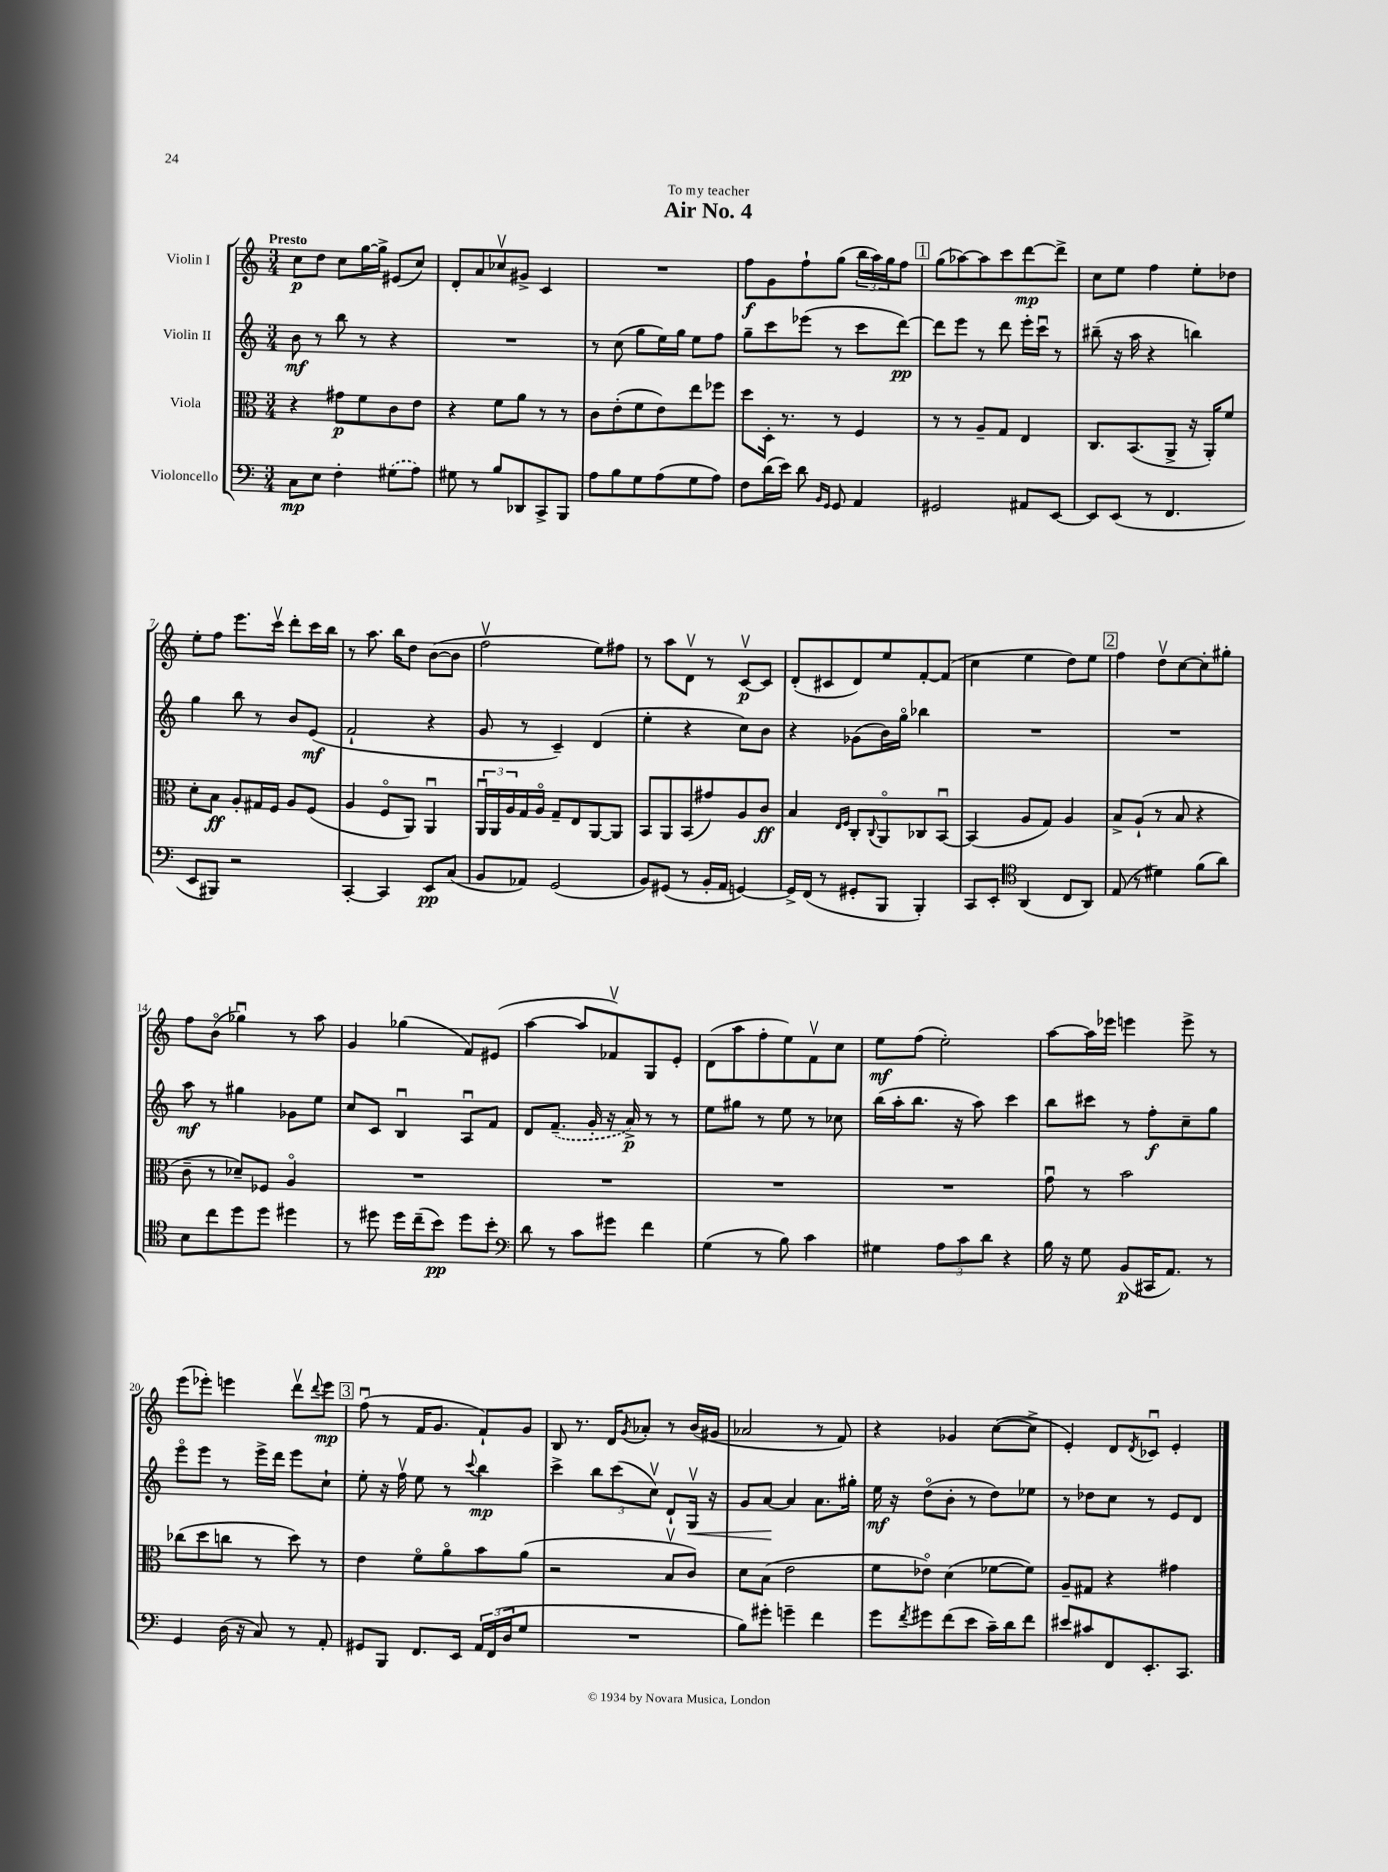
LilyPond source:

\header { title = "Air No. 4" dedication = "To my teacher" }
<<
\new StaffGroup <<
\new Staff = "s0" \with { instrumentName = "Violin I" } {
    \clef treble \key c \major \numericTimeSignature \time 3/4 \tempo "Presto"
    c''8\p d''8 c''8 g''16~ g''16-> eis'8( c''8) |
    d'8-. a'8 ces''8\upbow gis'8-> c'4 |
    R2. |
    f''8\f g'8 f''8-! g''8( \tuplet 3/2 { b''16 a''16) g''16 } f''8 |
    \mark \markup { \box "1" } g''8( aes''8~) aes''8 c'''8 d'''8~\mp d'''8-> |
    c''8 e''8 f''4 e''8-. des''8 |
    e''8-. f''8 e'''8. c'''16\upbow d'''8-. c'''16 b''16 |
    r8 a''8. b''16 d''8 b'8~( b'8 |
    f''2\upbow e''8) fis''8 |
    r8 a''8 d'8\upbow r8 c'8~\upbow\p c'8 |
    d'8-.( cis'8 d'8) e''8 f'8~-. f'8( |
    c''4 e''4 d''8) e''8 |
    \mark \markup { \box "2" } f''4 d''8\upbow c''8~ c''8-. gis''8-. |
    f''8 b'8\flageolet( ges''4\downbow) r8 a''8 |
    g'4 ges''4( f'8) eis'8( |
    a''4~ a''8 fes'8\upbow) g8 e'8-. |
    d'8( a''8 f''8-. e''8) f'8\upbow c''8 |
    e''8\mf f''8( e''2-.) |
    a''8~ a''16 ees'''16 e'''4 e'''8-> r8 |
    e'''8( ees'''8-.) e'''4 d'''8\upbow \appoggiatura { d'''8 } e'''8\mp |
    \mark \markup { \box "3" } f''8\downbow( r8 f'16 g'8. f'8-!) g'8 |
    b8 r8. d'16 \acciaccatura { g'8 } aes'8-. r8 b'16( gis'16 |
    aes'2 r8 f'8) |
    r4 ges'4 c''8~( c''8-> |
    e'4-.) d'8 \acciaccatura { d'8 } ces'8\downbow e'4-. \bar "|." |
}
\new Staff = "s1" \with { instrumentName = "Violin II" } {
    \clef treble \key c \major \numericTimeSignature \time 3/4
    b'8\mf r8 b''8 r8 r4 |
    R2. |
    r8 c''8( g''8 e''16) g''16 e''8 f''8 |
    g''8-- c'''8 ees'''8( r8 c'''8 d'''8~\pp) |
    \mark \markup { \box "1" } d'''8 e'''8 r8 d'''8 e'''16-. c'''16\downbow r8 |
    bis''8--( r16 a''16 r4 b''4) |
    g''4 b''8 r8 b'8 e'8\mf( |
    f'2-! r4 |
    g'8 r8 c'4--) d'4( |
    e''4-. r4 c''8) b'8 |
    r4 ges'8( b'16) g''16\flageolet bes''4 |
    R2. |
    \mark \markup { \box "2" } R2. |
    a''8\mf r8 gis''4 ges'8 e''8 |
    c''8 c'8 b4\downbow a8\downbow f'8 |
    d'8 \once \slurDashed f'8.--( g'16-. r16 a'16->\p) r8 r8 |
    e''8 gis''8 r8 e''8 r8 ces''8 |
    b''16( a''16-. b''8. r16 a''8) c'''4 |
    b''8 cis'''8 r8 f''8-.\f c''8-- g''8 |
    e'''8\flageolet e'''8 r8 e'''16-> d'''16 e'''8 c''8-! |
    \mark \markup { \box "3" } e''8-. r16 f''16\upbow e''8 r8 \appoggiatura { c'''8 } b''4\mp |
    c'''4-> \tuplet 3/2 { b''8 c'''8( c''8\upbow) } d'8-! g16\upbow\< r16 |
    g'8 a'8~\! a'4 a'8. gis''16-. |
    e''16\mf r16 d''8\flageolet( b'8-. r8 d''8) ees''8 |
    r8 des''8 c''8 r8 e'8 d'8 \bar "|." |
}
\new Staff = "s2" \with { instrumentName = "Viola" } {
    \clef alto \key c \major \numericTimeSignature \time 3/4
    r4 gis'8\p f'8 c'8 e'8 |
    r4 f'8 a'8 r8 r8 |
    c'8 e'8-.( f'8 e'8) e''8 fes''8 |
    d''8 d16-. r8. r8 f4 |
    \mark \markup { \box "1" } r8 r8 a8-- g8 e4 |
    c8. b,8.( a,8-> r16 a,16-.) f'8 |
    d'8-. b8\ff a8-. gis16 f16 a8 f8( |
    a4 f8\flageolet a,8) a,4\downbow |
    \tuplet 3/2 { a,16\downbow a,16 a16 } g16 a16\flageolet g8-- e8 a,8~ a,8 |
    b,8 a,8 b,8( gis'8) a8 c'8\ff |
    b4 \grace { e16 f16 } c8-. \appoggiatura { c8 } a,8\flageolet ces8 b,8~\downbow |
    b,4( a8 g8) a4 |
    \mark \markup { \box "2" } b8-> a8-!( r8 b8 r4 |
    c'8-- r8 des'8--) fes8 a4\flageolet |
    R2. |
    R2. |
    R2. |
    R2. |
    g'8\downbow r8 b'2 |
    ces''8( d''8 c''8 r8 d''8) r8 |
    \mark \markup { \box "3" } e'4 f'8\flageolet a'8\flageolet b'8 a'8( |
    r2 b8\upbow c'8) |
    d'8 b8( e'2 |
    f'8 ees'8\flageolet) d'4( fes'8~ fes'8) |
    a8-- gis8 r4 gis'4 \bar "|." |
}
\new Staff = "s3" \with { instrumentName = "Violoncello" } {
    \clef bass \key c \major \numericTimeSignature \time 3/4
    c8\mp e8 f4-. \once \slurDashed gis8( a8) |
    gis8 r8 b8 des,8 c,8-> b,,8 |
    a8 b8 g8 a8( g8 a8) |
    f8 d'16( e'16) d'8 \grace { b,16 g,16 } g,8 a,4 |
    \mark \markup { \box "1" } gis,2 ais,8 e,8~ |
    e,8 e,8( r8 f,4. |
    e,8 bis,,8) r2 |
    c,4~-. c,4 e,8\pp c8( |
    b,8 aes,8) g,2( |
    b,8) gis,8( r8 b,16-. a,16 g,4~) |
    g,16-> f,16( r8 gis,8-. b,,8 b,,4-.) |
    c,8 e,8-. \clef tenor a,4( c8 a,8) |
    \mark \markup { \box "2" } e8( r8 dis'4) f'8( a'8) |
    b8 c''8 d''8 d''8 dis''4 |
    r8 dis''8 dis''16 c''16--( b'8\pp) dis''8 b'8-. |
    \clef bass d'8 r8 c'8 gis'8 f'4 |
    g4( r8 b8) c'4 |
    gis4 \tuplet 3/2 { a8 c'8 d'8 } r4 |
    b16 r16 g8 b,8\p( cis,16 a,8.) r8 |
    g,4 d16( r16 c8) r8 a,8-. |
    \mark \markup { \box "3" } gis,8 b,,8 f,8. e,16 \tuplet 3/2 { a,16 f,16( d16 } g8 |
    R2. |
    b8) gis'8-. g'4-- f'4 |
    g'8 \acciaccatura { f'8 } gis'8 f'8( e'8 c'16--) d'16 f'8 |
    eis'8 cis'8 f,8 e,8.-. c,8. \bar "|." |
}
>>
>>
